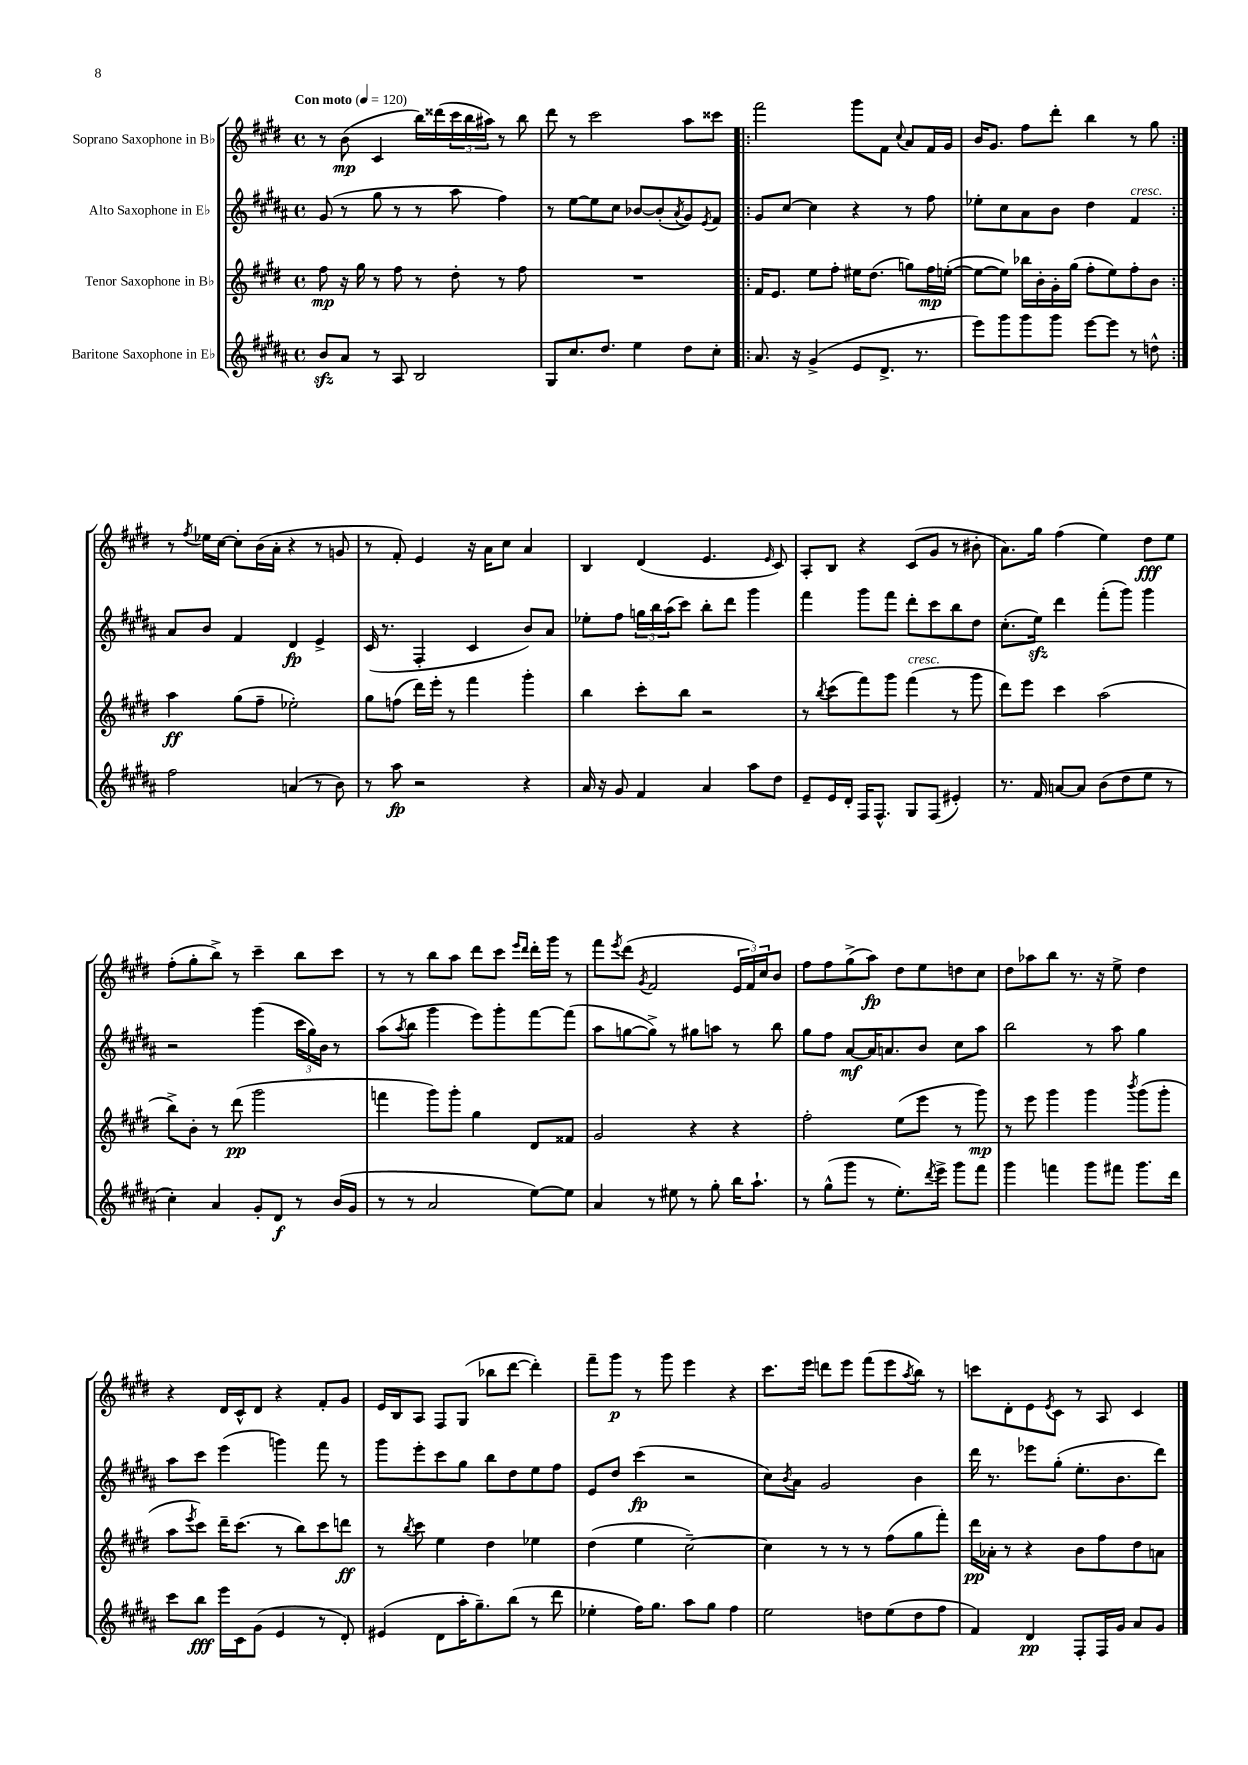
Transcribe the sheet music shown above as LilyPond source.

<<
\new StaffGroup <<
\new Staff = "s0" \with { instrumentName = "Soprano Saxophone in Bb" } {
    \clef treble \key e \major \defaultTimeSignature \time 4/4 \tempo "Con moto" 4 = 120
    r8 b'8\mp( cis'4 b''16) disis'''16( \tuplet 3/2 { cis'''16 b''16 ais''16) } r8 b''8 |
    dis'''8 r8 cis'''2 a''8 cisis'''8 |
    \repeat volta 2 { fis'''2 gis'''8 fis'8 \appoggiatura { cis''8 } a'8 fis'16 gis'16 |
    b'16 gis'8. fis''8 dis'''8-. b''4 r8 gis''8 | }
    r8 \acciaccatura { fis''8 } ees''16 cis''16~ cis''8-. b'16( a'16-. r4 r8 g'8 |
    r8 fis'8-.) e'4 r16 a'16 cis''8 a'4 |
    b4 dis'4( e'4. \grace { e'16 } cis'8) |
    a8-. b8 r4 cis'8( gis'8 r8 bis'8-. |
    a'8.) gis''16 fis''4( e''4) dis''8\fff e''8 |
    fis''8-.( gis''8-. b''8->) r8 cis'''4-- b''8 cis'''8 |
    r8 r8 b''8 a''8 dis'''8 cis'''8 \grace { e'''16 dis'''16 } dis'''16-. gis'''16 r8 |
    fis'''8 \acciaccatura { e'''8 } dis'''8( \acciaccatura { gis'8 } fis'2 \tuplet 3/2 { e'16 fis'16) cis''16 } b'8 |
    fis''8 fis''8 gis''8->( a''8\fp) dis''8 e''8 d''8 cis''8 |
    dis''8 aes''8 b''8 r8. r16 e''8-> dis''4 |
    r4 dis'16 cis'16-^ dis'8 r4 fis'8-. gis'8 |
    e'16 b16 a8 fis8 gis8( bes''8 dis'''8~ dis'''4-.) |
    fis'''8-- gis'''8\p r8 gis'''8 e'''4 r4 |
    cis'''8. e'''16 d'''8 e'''8 fis'''8( e'''8 \acciaccatura { a''8 } b''8) r8 |
    c'''8 dis'8-. e'8 \acciaccatura { e'8 } cis'8 r8 a8 cis'4 \bar "|." |
}
\new Staff = "s1" \with { instrumentName = "Alto Saxophone in Eb" } {
    \clef treble \key b \major \defaultTimeSignature \time 4/4
    gis'8( r8 gis''8 r8 r8 ais''8 fis''4) |
    r8 e''8~ e''8 cis''8 bes'8~ bes'8-.( \acciaccatura { ais'8 } gis'8) \acciaccatura { e'8 } fis'8 |
    \repeat volta 2 { gis'8 cis''8~ cis''4 r4 r8 fis''8 |
    ees''8-. cis''8 ais'8 b'8 dis''4 fis'4^\markup { \italic "cresc." } | }
    ais'8 b'8 fis'4 dis'4\fp e'4-> |
    cis'16( r8. fis4-. cis'4 b'8) ais'8 |
    ees''8-. fis''8 \tuplet 3/2 { g''16 b''16 ais''16( } cis'''8) b''8-. dis'''8 gis'''4 |
    fis'''4 gis'''8 fis'''8 dis'''8-. cis'''8 b''8 dis''8 |
    cis''8.-.( e''16\sfz) dis'''4 fis'''8-.( gis'''8) gis'''4 |
    r2 gis'''4( \tuplet 3/2 { cis'''16 gis''16) b'16 } r8 |
    ais''8( \acciaccatura { ais''8 } b''8 gis'''4 e'''8) gis'''8-. fis'''8~ fis'''8( |
    ais''8 g''8~ g''8->) r8 gis''8 a''8 r8 b''8 |
    gis''8 fis''8 ais'8~\mf ais'16 a'8. b'8 cis''8 ais''8 |
    b''2 r8 ais''8 gis''4 |
    ais''8 cis'''8 e'''4( g'''4) fis'''8 r8 |
    gis'''8 e'''8-. cis'''8 gis''8 b''8 dis''8 e''8 fis''8 |
    e'8 dis''8 cis'''4\fp( r2 |
    cis''8) \acciaccatura { b'8 } ais'8 gis'2 b'4 |
    dis'''16 r8. ees'''8 gis''8-.( e''8.-. b'8. dis'''8) \bar "|." |
}
\new Staff = "s2" \with { instrumentName = "Tenor Saxophone in Bb" } {
    \clef treble \key e \major \defaultTimeSignature \time 4/4
    fis''8\mp r16 gis''16 r8 fis''8 r8 dis''8-. r8 fis''8 |
    R1 |
    \repeat volta 2 { fis'16 e'8. e''8 fis''8-. eis''16 dis''8.( g''8) fis''16\mp e''16~-.( |
    e''8~ e''8) bes''16 b'16-. gis'16-. gis''16( fis''8-. e''8) fis''8-. b'8 | }
    a''4\ff gis''8( fis''8-- ees''2-.) |
    gis''8 f''8( dis'''16) e'''16-. r8 fis'''4 gis'''4-. |
    b''4 cis'''8-. b''8 r2 |
    r8 \acciaccatura { b''8 } cis'''8( fis'''8) gis'''8 fis'''4^\markup { \italic "cresc." }( r8 gis'''8 |
    dis'''8) e'''8 cis'''4 a''2( |
    b''8->) b'8-. r8 dis'''8\pp( gis'''2 |
    f'''4 gis'''8) gis'''8-. gis''4 dis'8 fisis'8 |
    gis'2 r4 r4 |
    fis''2-. e''8( e'''8 r8 gis'''8\mp) |
    r8 e'''8 gis'''4 gis'''4 \acciaccatura { b'''8 } gis'''8( gis'''8-. |
    a''8 \acciaccatura { e'''8 } cis'''8) dis'''16-- cis'''8.( r8 b''8) cis'''8 d'''8\ff |
    r8 \acciaccatura { b''8 } cis'''8 e''4 dis''4 ees''4 |
    dis''4( e''4 cis''2~--) |
    cis''4 r8 r8 r8 fis''8( gis''8 fis'''8-.) |
    dis'''16\pp aes'16-. r8 r4 b'8 fis''8 dis''8 a'8 \bar "|." |
}
\new Staff = "s3" \with { instrumentName = "Baritone Saxophone in Eb" } {
    \clef treble \key b \major \defaultTimeSignature \time 4/4
    b'8\sfz ais'8 r8 ais8 b2 |
    gis8 cis''8. dis''8. e''4 dis''8 cis''8-. |
    \repeat volta 2 { ais'8. r16 gis'4->( e'8 dis'8.-> r8. |
    e'''8) gis'''8 gis'''8 gis'''8 e'''8~ e'''8 r8 d''8-^ | }
    fis''2 a'4( r8 b'8) |
    r8 ais''8\fp r2 r4 |
    ais'16 r16 gis'8 fis'4 ais'4 ais''8 dis''8 |
    e'8-- e'16 dis'16-. fis16 fis8.-^ gis8 fis8( eis'4-.) |
    r8. fis'16 a'8~ a'8 b'8( dis''8 e''8 r8 |
    cis''4-.) ais'4 gis'8-. dis'8\f r8 b'16( gis'16 |
    r8 r8 ais'2 e''8~) e''8 |
    ais'4 r8 eis''8 r8 gis''8-. b''16 ais''8.-! |
    r8 gis''8-^( gis'''8 r8 e''8.-.) \acciaccatura { dis'''8 } e'''16-> gis'''8 fis'''8 |
    gis'''4 f'''4 gis'''8 fis'''8 gis'''8. dis'''16 |
    cis'''8 b''8\fff e'''16 cis'16 gis'8( e'4 r8 dis'8-.) |
    eis'4( dis'8 ais''16-. gis''8.--) b''8( r8 dis'''8 |
    ees''4-. fis''16) gis''8. ais''8 gis''8 fis''4 |
    e''2 d''8 e''8( d''8 fis''8 |
    fis'4) dis'4\pp fis8-. fis16 gis'16 ais'8 gis'8 \bar "|." |
}
>>
>>
\layout { \context { \Score \remove "Bar_number_engraver" } }
